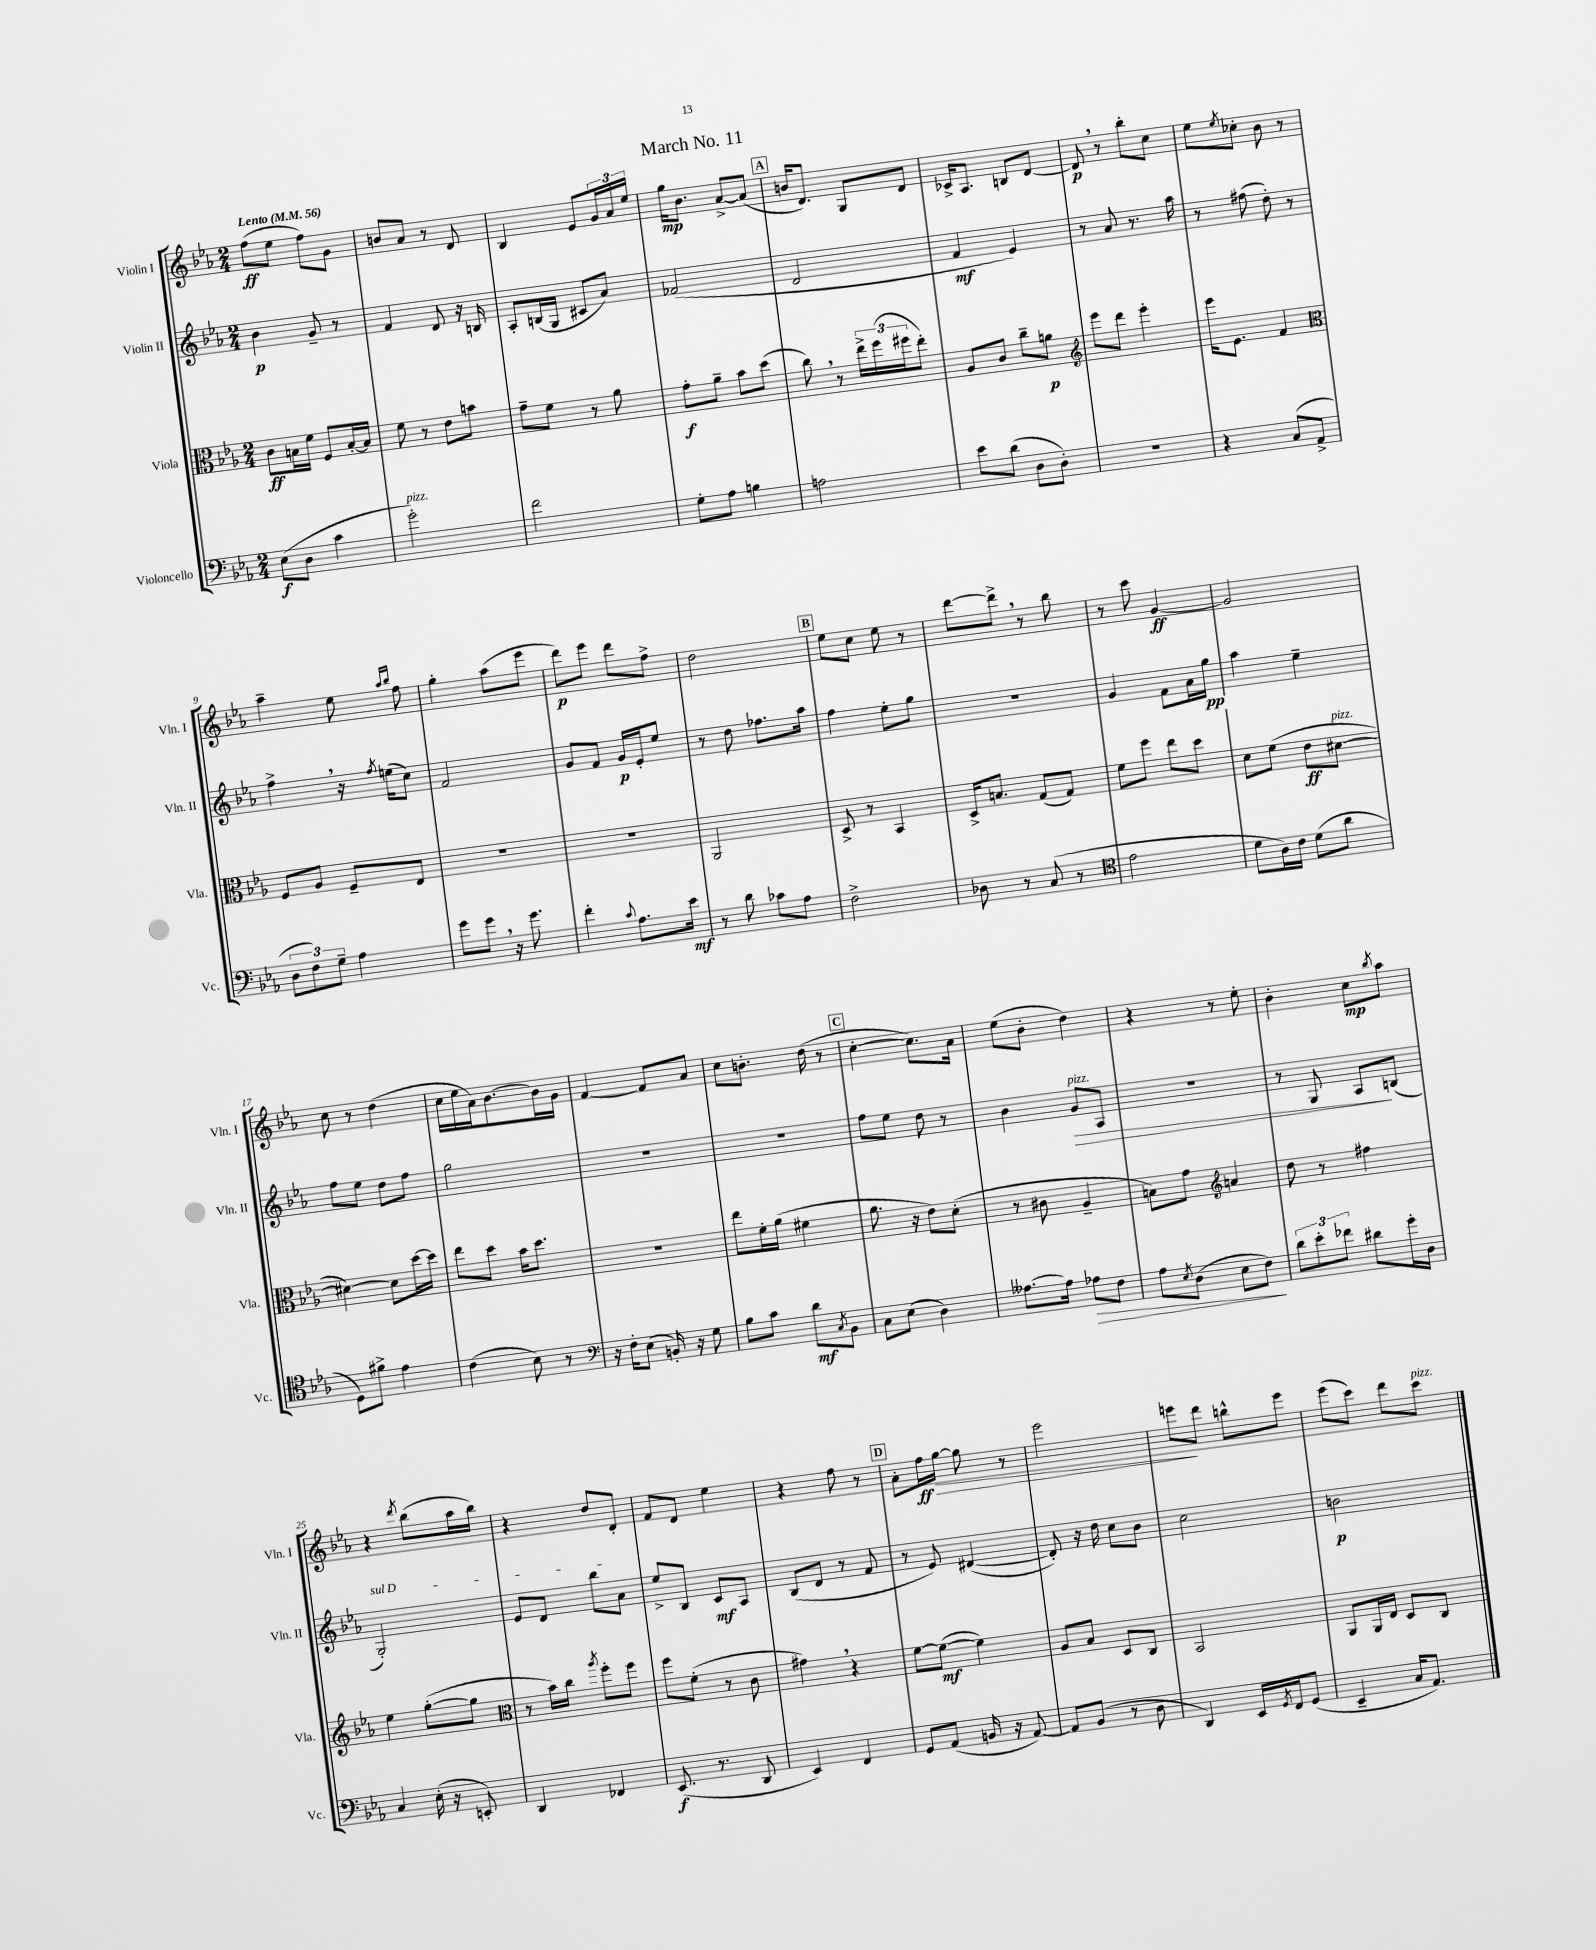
\header { title = "March No. 11" }
<<
\new StaffGroup <<
\new Staff = "s0" \with { instrumentName = "Violin I" shortInstrumentName = "Vln. I" } {
    \clef treble \key ees \major \numericTimeSignature \time 2/4 \tempo "Lento" 4 = 56
    f''8\ff( ees''8 f''8) g'8 |
    b'8 aes'8 r8 d'8 |
    bes4 ees'8 \tuplet 3/2 { g'16 aes'16 ees''16 } |
    g''16\mp bes'8. aes'8~-> aes'8( |
    \mark \markup { \box "A" } b'16 d'8.) g8 d'8 |
    ces'16-> aes8. b8 d'8~ |
    d'8\p \breathe r8 bes''8-. c''8 |
    ees''8 \acciaccatura { ees''8 } ces''8-. bes'8 r8 |
    aes''4-- ees''8 \grace { aes''16 bes''16 } f''8 |
    g''4-. aes''8( ees'''8 |
    d'''8\p) ees'''8 d'''8 f''8-> |
    d''2 |
    \mark \markup { \box "B" } ees''8 c''8 ees''8 r8 |
    d'''8~ d'''8-> \breathe r8 bes''8 |
    r8 c'''8 g'4~\ff |
    g'2 |
    c''8 r8 d''4( |
    c''16 ees''16 aes'16) bes'8.~ bes'16 g'16 |
    f'4~ f'8 aes'8 |
    c''8 b'8.-. d''16( r8 |
    \mark \markup { \box "C" } c''4~-. c''8.) aes'16 |
    ees''8( bes'8-. d''4) |
    r4 r8 ees''8-. |
    bes'4-. c''8\mp \acciaccatura { bes''8 } aes''8 |
    r4 \acciaccatura { d'''8 } bes''8( aes''16 bes''16) |
    r4 d''8 d'8-. |
    f'8 d'8 ees''4 |
    r4 f''8 r8 |
    \mark \markup { \box "D" } aes'8-. f''16\ff g''16~\> g''8 r8 |
    ees'''2 |
    e'''8\! d'''8 b''8-^ e'''8 |
    ees'''8( c'''8) d'''8 c'''8^\markup { \italic "pizz." } \bar "|." |
}
\new Staff = "s1" \with { instrumentName = "Violin II" shortInstrumentName = "Vln. II" } {
    \clef treble \key ees \major \numericTimeSignature \time 2/4
    bes'4\p g'8-- r8 |
    f'4 d'8 r16 b16 |
    aes8-. b16( g16 cis'8 aes'8) |
    fes'2( |
    \mark \markup { \box "A" } d'2 |
    f'4\mf ees'4) |
    r8 aes'8 r8. aes''16 |
    r8 fis''8( d''8-.) r8 |
    f''4-> \breathe r16 \acciaccatura { f''8 } e''16( c''8) |
    f'2 |
    g'8 f'8 g'16\p ees'16-. ees''8 |
    r8 d''8 fes''8. aes''16 |
    \mark \markup { \box "B" } f''4 ees''8-. g''8 |
    r2 |
    g'4 f'8 aes'16 g''16\pp |
    aes''4 ees''4-- |
    f''8 ees''8 d''8 f''8 |
    g''2 |
    R2 |
    R2 |
    \mark \markup { \box "C" } f''8 ees''8 d''8 r8 |
    bes'4 g'8\>^\markup { \italic "pizz." } aes8 |
    R2 |
    r8 g8 aes8\! b8( |
    \once \override TextSpanner.bound-details.left.text = \markup { \italic "sul D" } g2-.\startTextSpan) |
    ees'8 d'8 bes''8 aes'8\stopTextSpan |
    ees''8-> bes8 c'8\mf aes8 |
    bes8( d'8 r8 f'8 |
    \mark \markup { \box "D" } r8 ees'8) dis'4~( |
    dis'8-.) r16 d''16 c''8 bes'8 |
    c''2 |
    b'2\p \bar "|." |
}
\new Staff = "s2" \with { instrumentName = "Viola" shortInstrumentName = "Vla." } {
    \clef alto \key ees \major \numericTimeSignature \time 2/4
    c'8\ff b16 f'16 f8 b16~-. b16 |
    f'8 r8 ees'8 b'8 |
    g'8-- f'8 r8 aes'8 |
    g'8-.\f aes'8-- bes'8 d''8( |
    \mark \markup { \box "A" } c''8) \breathe r8 \tuplet 3/2 { ees''16-> f''16( fis''16 } ees''8-.) |
    aes8 c'8 c''8-- a'8\p |
    \clef treble ees'''8 d'''8 ees'''4-. |
    ees'''16 ees'8. f'4 |
    \clef alto f8 aes8 f8-- ees8 |
    R2 |
    R2 |
    aes,2 |
    \mark \markup { \box "B" } d8-> r8 bes,4 |
    d16-> b8. g8( g8) |
    f'8 f''8 ees''8 d''8 |
    d'8 f'8( ees'8\ff dis'8~^\markup { \italic "pizz." } |
    dis'4~) dis'8 d''16~ d''16 |
    ees''8 d''8 bes'16 d''8. |
    R2 |
    ees''8 f'16-. aes'16( fis'4 |
    \mark \markup { \box "C" } aes'8. r16 ees'8) d'8-.( |
    r8 cis'8 aes4-- |
    b8) g'8 \clef treble a'4 |
    d''8 r8 fis''4 |
    ees''4 g''8~-.( g''8 |
    \clef alto r8 bes'16) c''16 \acciaccatura { aes''8 } f''8-. f''8 |
    f''8 f'8-.( r8 c'8 |
    gis'4) \breathe r4 |
    \mark \markup { \box "D" } f'8~ f'8~\mf( f'4) |
    aes8 bes8 d8 c8 |
    bes,2 |
    aes,8 aes,16 ees16 d8 c8 \bar "|." |
}
\new Staff = "s3" \with { instrumentName = "Violoncello" shortInstrumentName = "Vc." } {
    \clef bass \key ees \major \numericTimeSignature \time 2/4
    ees8\f( d8 c'4 |
    g'2-.^\markup { \italic "pizz." }) |
    f'2 |
    g8-. aes8 b4 |
    \mark \markup { \box "A" } a2 |
    ees'8 d'8( d8 d8-.) |
    r2 |
    r4 c8( aes,8-> |
    \tuplet 3/2 { d8 f8) g8-- } aes4 |
    g'8 g'8 \breathe r16 g'8. |
    f'4-. \appoggiatura { c'8 } aes8. ees'16\mf |
    r8 d'8 ces'8 aes8 |
    \mark \markup { \box "B" } f2-> |
    des8 r8 c8( r8 |
    \clef tenor ees'2 |
    d'8 aes16) c'16 d'8( aes'8 |
    d8) fis'8-> ees'4 |
    c'4( bes8) r8 |
    \clef bass r16 f16-. ees8( b,16-.) r16 g8 |
    bes8 c'8 d'8\mf \acciaccatura { c8 } bes,8 |
    \mark \markup { \box "C" } c8 ees8( d4) |
    aeses8.~ aeses16 aes8\> f8 |
    aes8 \acciaccatura { ees8 } d8( ees8 f8\!) |
    \tuplet 3/2 { d'8 ees'8-. fes'8 } dis'8 g'16-. d16 |
    c4 ees16-.( r16 e,8-.) |
    d,4 fes,4 |
    ees,8.\f( r8. d,8 |
    ees,4) f,4 |
    \mark \markup { \box "D" } g,8 aes,8( b,16 r16 aes,8~) |
    aes,8 bes,8( r8 d8 |
    d,4) ees,16 \acciaccatura { g,8 } f,16 g,8( |
    ees,4-- c16 aes,8.) \bar "|." |
}
>>
>>
